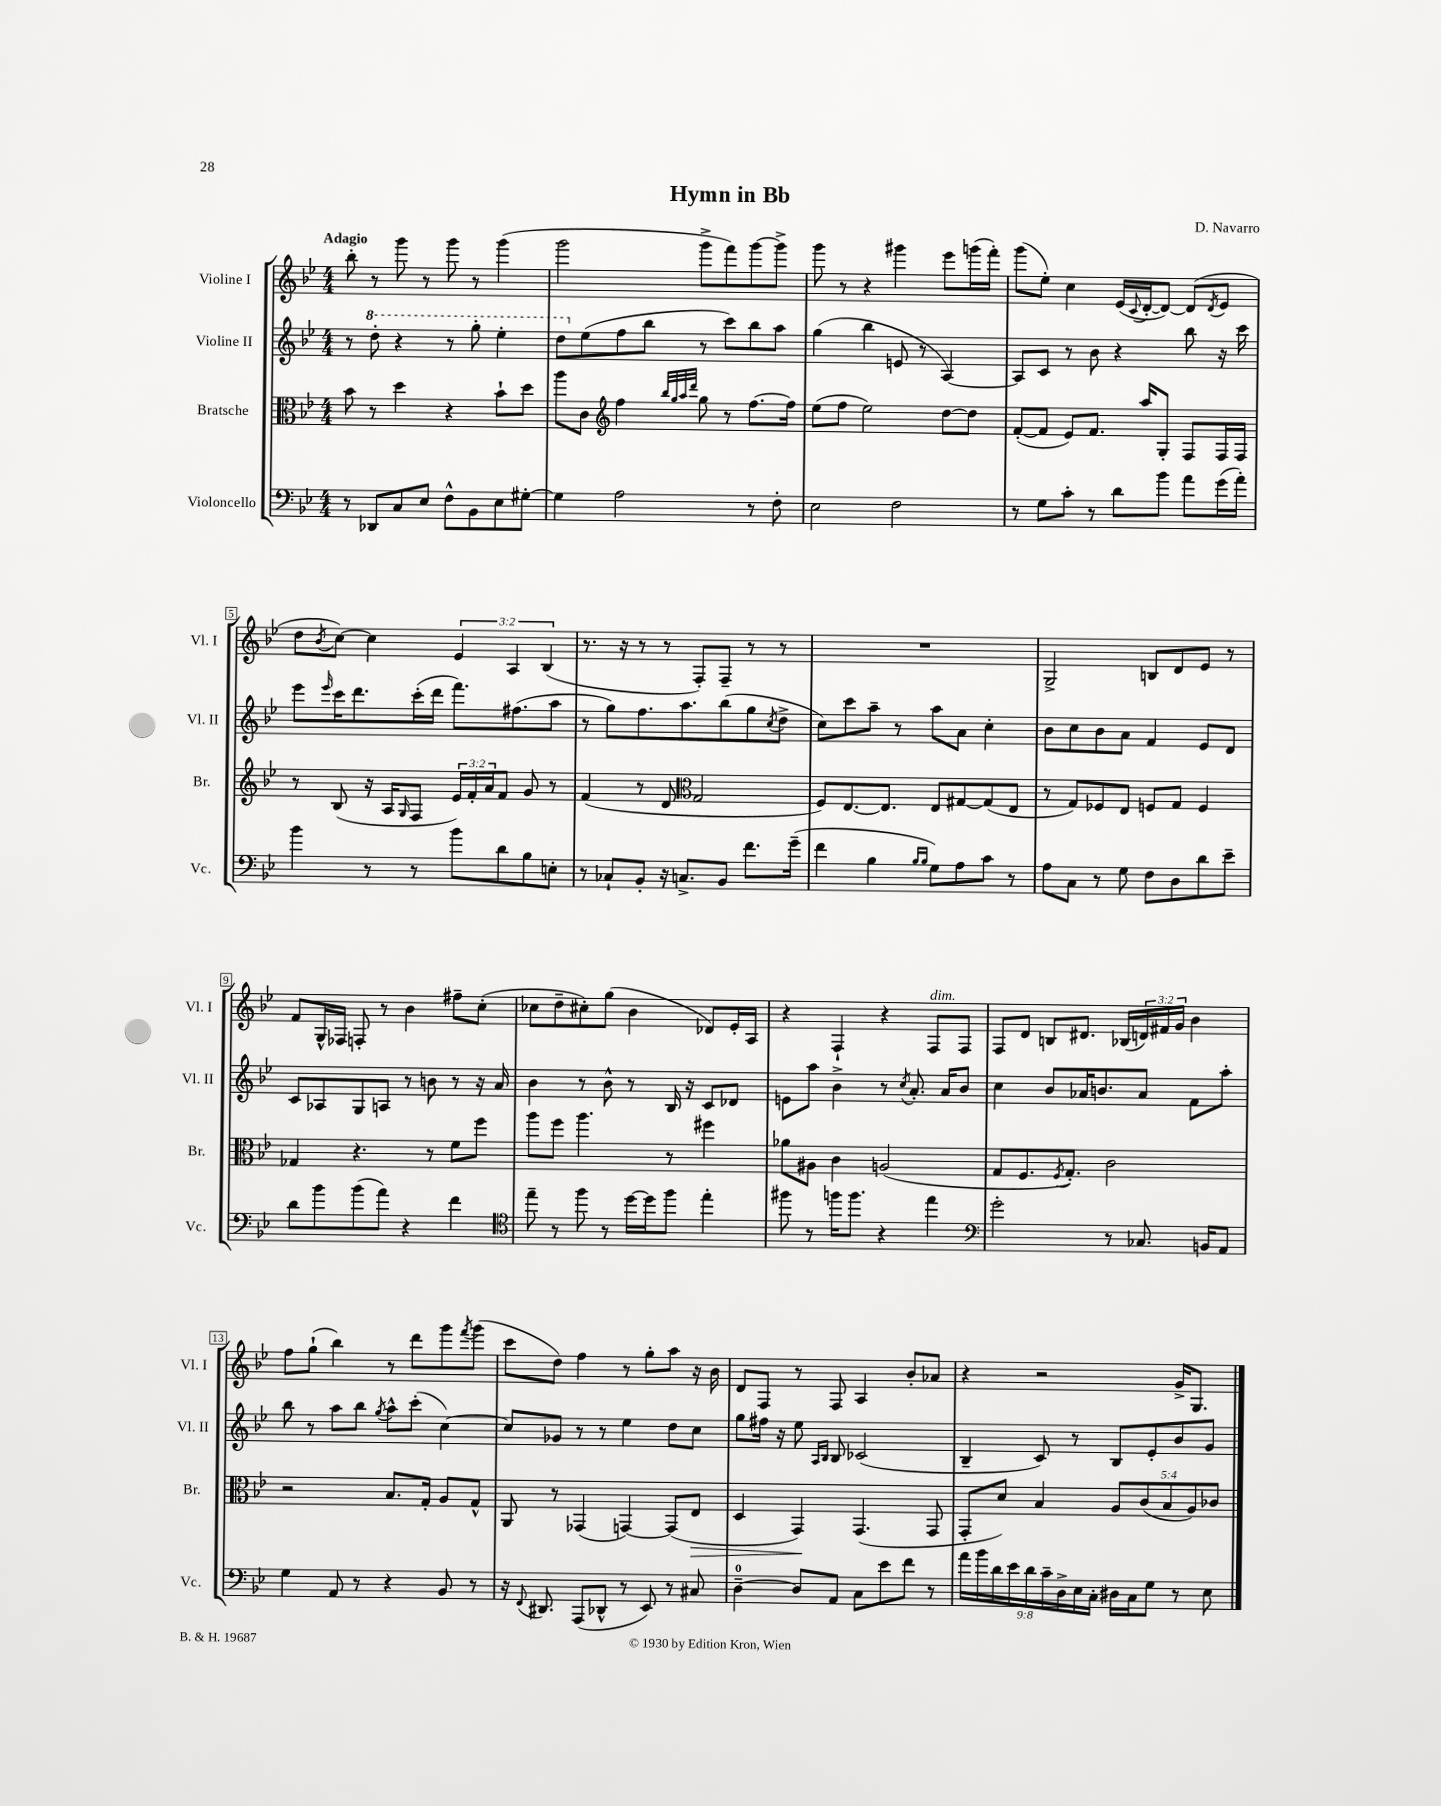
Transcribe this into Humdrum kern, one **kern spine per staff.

**kern	**kern	**kern	**kern
*staff4	*staff3	*staff2	*staff1
*clefF4	*clefC3	*clefG2	*clefG2
*k[b-e-]	*k[b-e-]	*k[b-e-]	*k[b-e-]
*M4/4	*M4/4	*M4/4	*M4/4
8r	8b-	8r	8bb-'
8DD-	8r	8ddd'	8r
8C	4dd	4r	8ggg
8E-	.	.	8r
8F^^	4r	8r	8ggg
8BB-	.	8ggg'	8r
8E-	8b-`	4eee-'	(4ggg
[8G#'	8dd	.	.
=	=	=	=
4G#]	8aa	8ddd	2ggg
.	8c	(8ee-	.
*	*clefG2	*	*
2A	4ff	8ff	.
.	.	8bb-	.
.	32qqbb-	.	.
.	32qqgg	.	.
.	32qqaa	.	.
.	32qqddd	.	.
.	8gg	8r	8ggg^
.	8r	8ccc)	8fff)
8r	[8.ff	8bb-	[8ggg
8F'	.	8aa	8ggg^]
.	16ff]	.	.
=	=	=	=
2E-	(8ee-	(4gg	8ggg
.	8ff	.	8r
.	2ee-)	4bb-	4r
2F	.	8e	4ggg#
.	.	8r	.
.	[8dd	[4A)	8eee-
.	8dd]	.	(16ggg
.	.	.	16fff')
=	=	=	=
8r	([8f'	8A]	(8ggg
8G	8f]	8c	8ee-')
8c'	8e-)	8r	4cc
8r	8.f	8b-	.
8d	.	4r	(16e-
.	.	.	8qqc
.	16aa	.	[16d'
8b-	8G'	.	8d_)
8a	8F	8bb-	(8d]
.	.	.	8qd
(16g	16F	16r	8e-
16a')	16F	16ccc	.
=	=	=	=
4b-	8r	8eee-	8dd
.	.	16qqeee-	8qb-
.	(8B-	16ccc	[8cc)
.	.	8.ddd	.
8r	16r	.	4cc]
.	16A	.	.
.	16qqG	.	.
8r	8F	(16ccc'	.
.	.	16ddd	.
8b-	24e-)	8.fff)	6e-
.	24f'	.	.
.	24a	.	.
8d	8f	.	.
.	.	.	6A
.	.	(8.ff#	.
8B-	8g	.	.
.	.	.	(6B-
8E'	8r	8aa	.
=	=	=	=
8r	(4f	8r	8.r
8C-`	.	8gg)	.
.	.	.	16r
8BB-'	8r	8.ff	8r
16r	8d	.	8r
8.C^	.	8.aa	.
*	*clefC3	*	*
.	2G	.	8F')
8BB-	.	(8bb-	8F~
8.f	.	8gg	8r
.	.	8qcc	.
.	.	8dd^	8r
(16g~	.	.	.
=	=	=	=
4f	8F)	8cc)	1r
.	[8.E-	8ccc	.
4B-	.	8aa~	.
.	8.E-]	.	.
.	.	8r	.
16qqB-	.	.	.
16qqB-	.	.	.
8G)	8E-	8aa	.
8A	[8G#	8a	.
8c	(8G#]	4cc'	.
8r	8E-	.	.
=	=	=	=
8A	8r	8b-	2G^
8C	8G)	8cc	.
8r	8F-	8b-	.
8G	8E-	8a	.
8F	8F	4f	8B
8D	8G	.	8d
8d	4F	8e-	8e-
8e-~	.	8d	8r
=	=	=	=
8d	4G-	8c	8f
8b-	.	8A-	16G^^
.	.	.	16F-
(8b-	4.r	8G	8F'
8a)	.	8A	8r
4r	.	8r	4b-
.	8r	8b	.
4f	8f	8r	8ff#~
.	8ff	16r	(8cc'
.	.	16a	.
=	=	=	=
*clefC4	*	*	*
8ee-~	8aa	4b-	8cc-
8r	8ff	.	8dd~
8ff	4.aa	8r	8cc#')
8r	.	8b-^^	(8gg
[16dd	.	8r	4b-
16dd]	.	.	.
8ff	8r	16B-	.
.	.	16r	.
4ee-'	4ff#	8c	8d-)
.	.	8d-	16e-'
.	.	.	16A
=	=	=	=
8ff#	8a-	8e	4r
8r	8A#	8aa	.
16ff	4c	4b-^	4F`
8.ff	.	.	.
4r	(2A	8r	4r
.	.	8qcc	.
.	.	8.a'	.
4ee-	.	.	8F
.	.	16a	.
.	.	8b-	8F
=	=	=	=
*clefF4	*	*	*
2g'	8G	4cc	8F
.	8.F	.	8d
.	.	8b-	8B
.	8qF	.	.
.	8.G')	.	.
.	.	16a-	8.d#
.	.	8.b	.
8r	2c	.	.
.	.	.	(16B-
8.C-	.	8a-	24d)
.	.	.	24f#
.	.	.	24g
.	.	8f	4b-
16BB	.	.	.
8AA	.	8aa'	.
=	=	=	=
4G	2r	8bb-	8ff
.	.	8r	(8gg`
8AA	.	8aa	4bb-)
8r	.	8bb-	.
.	.	8qgg	.
4r	8.B-	8aa^^	8r
.	.	(8ccc'	8ddd
.	16G'	.	.
8BB-	8A	[4cc)	8ggg
.	.	.	8qfff
8r	8G^^	.	(8ggg
=	=	=	=
16r	8AA	8cc]	8ccc
8qqFF	.	.	.
8.DD#	.	.	.
.	8r	8g-	8dd)
(8AAA	(4GG-	8r	4ff
8DD-^^	.	8r	.
8r	[4GG)	4ee-	8r
8EE-)	.	.	8gg'
8r	(8GG]	8dd	8aa
8C#	8E-	8cc	16r
.	.	.	16b-
=	=	=	=
[4D~	4D	8gg	8d
.	.	16ff#	8F
.	.	16r	.
8D]	4GG)	8ee-	8r
.	.	16qqA	.
.	.	16qqB-	.
8AA	.	8B-	8F
8C	(4.GG	(2c-	4A
8e-	.	.	.
8f	.	.	8b-'
8r	8GG	.	8a-
=	=	=	=
18a	8GG'	4B-~	4r
18b-	.	.	.
18d	.	.	.
.	8d)	.	.
18e-	.	.	.
18d	.	.	.
.	4B-	8c)	2r
18c~	.	.	.
18D^	.	.	.
.	.	8r	.
18E-	.	.	.
18C'	.	.	.
16D#	10A	8B-	.
16C	.	.	.
.	(10c	.	.
8G	.	8e-'	.
.	10B-	.	.
8r	.	8b-	16g^
.	10A)	.	.
.	.	.	8.G
8E-	.	8g	.
.	10c-	.	.
==	==	==	==
*-	*-	*-	*-
